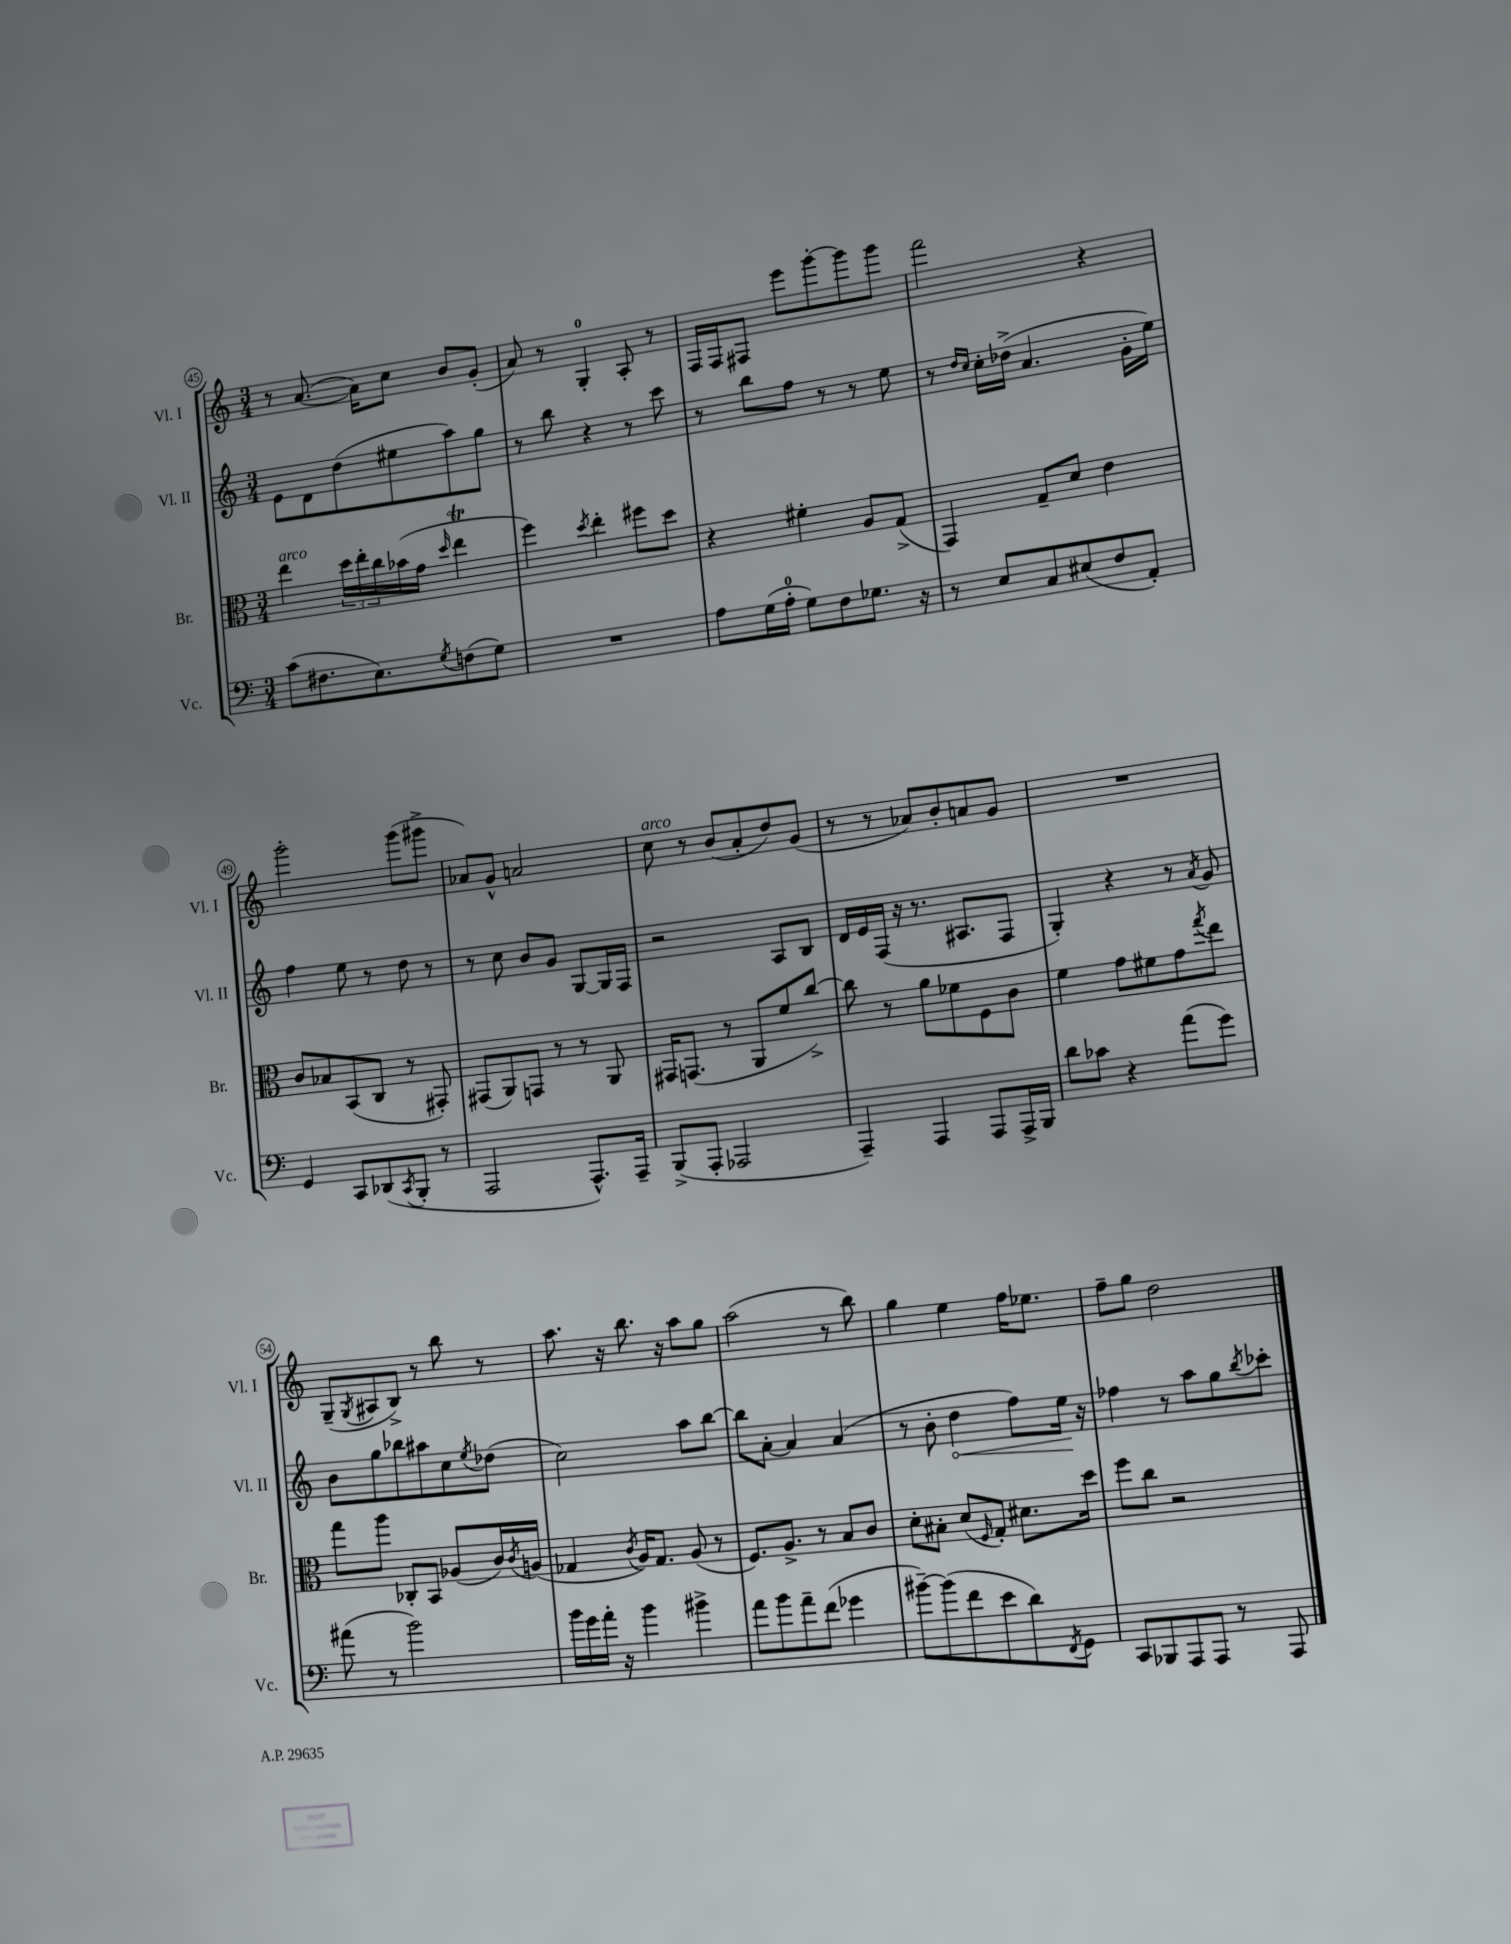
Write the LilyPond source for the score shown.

<<
\new StaffGroup <<
\new Staff = "s0" \with { instrumentName = "Vl. I" shortInstrumentName = "Vl. I" } {
    \clef treble \key c \major \numericTimeSignature \time 3/4
    r8 a'8.~( a'16) c''8 b'8 g'8-.( |
    a'8) r8 g4-0-. a8-. r8 |
    f16 f16 fis8 e'''8 g'''8~-. g'''8 g'''8 |
    f'''2 r4 |
    g'''2-. g'''8( gis'''8-> |
    aes'8) g'8-^ a'2 |
    c''8^\markup { \italic "arco" } r8 b'8( a'8-. d''8) g'8( |
    r8 r8 aes'8) b'8-. a'8 g'8 |
    R2. |
    g8--( \acciaccatura { g8 } ais8 b8->) r8 b''8 r8 |
    a''8. r16 b''8. r16 a''8 g''8 |
    a''2( r8 b''8) |
    g''4 e''4 f''16 ees''8. |
    f''8-- g''8 d''2 \bar "|." |
}
\new Staff = "s1" \with { instrumentName = "Vl. II" shortInstrumentName = "Vl. II" } {
    \clef treble \key c \major \numericTimeSignature \time 3/4
    e'8 d'8 d''8( eis''8 a''8) g''8 |
    r8 b''8 r4 r8 c'''8 |
    r8 b''8 f''8 r8 r8 e''8 |
    r8 \grace { d''16 c''16 } c''16-. des''16->( a'4. g'16-. e''16) |
    f''4 e''8 r8 d''8 r8 |
    r8 c''8 b'8 g'8 g8~ g16 f16 |
    r2 a8 b8 |
    d'16 e'16 f16( r16 r8. ais8. f8 |
    g4-.) r4 r8 \acciaccatura { a'8 } g'8 |
    b'8 g''8 bes''8 ais''8 c''8 \acciaccatura { e''8 } des''8( |
    c''2) a''8 b''8~ |
    b''8 a'8~-. a'4 a'4( |
    r8 b'8-. \once \override Hairpin.circled-tip = ##t d''4\< f''8) e''16\! r16 |
    fes''4 r8 a''8 g''8 \acciaccatura { b''8 } ces'''8-. \bar "|." |
}
\new Staff = "s2" \with { instrumentName = "Br." shortInstrumentName = "Br." } {
    \clef alto \key c \major \numericTimeSignature \time 3/4
    e''4^\markup { \italic "arco" } \tuplet 3/2 { d''16 e''16-. c''16 } bes'16( g'16 \grace { d''16 } e''4\trill |
    f''4) \acciaccatura { d''8 } e''4-. fis''8 d''8 |
    r4 fis'4-. a8 g8->( |
    g,4) g8-- d'8 e'4 |
    c'8 bes8 b,8( c8 r8 gis,8-.) |
    gis,8( a,8) g,8 r8 r8 a,8 |
    gis,16 g,8.( r8 a,8 f'8 c''8~->) |
    c''8 r8 a'8 fes'8 f8 c'8 |
    f'4 g'8 fis'8 g'8 \acciaccatura { g''8 } e''8 |
    g''8 a''8 ces8-. b,8 aes8( c'16) \acciaccatura { c'8 } a16( |
    ges4 \acciaccatura { c'8 } a16) ges8. a8( r8 |
    f8.) a8.-> r8 b8 c'8 |
    d'8-. bis8-. d'8( \grace { f16 } g8-.) dis'8. d''16 |
    f''8 c''8 r2 \bar "|." |
}
\new Staff = "s3" \with { instrumentName = "Vc." shortInstrumentName = "Vc." } {
    \clef bass \key c \major \numericTimeSignature \time 3/4
    c'8( fis8. e8.) \acciaccatura { g8 } f8( g8) |
    R2. |
    a8 g16( a16-0-. g8) f8 ges8. r16 |
    r8 e8 c8 eis8( f8 a,8-.) |
    g,4 c,8 des,8( \acciaccatura { c,8 } b,,8-. r8 |
    a,,2 a,,8.-^) a,,16-- |
    b,,8->( a,,8-. aes,,2 |
    a,,4--) a,,4 a,,8 a,,16-> b,,16 |
    d'8 ces'8 r4 a'8( g'8) |
    ais'8( r8 b'2) |
    b'16 g'16 a'16-. r16 b'4 bis'4-> |
    a'8 b'8 a'8-- f'8( ges'4 |
    bis'8~--) bis'8( f'8 e'8 d'8) \acciaccatura { f,8 } g,8 |
    c,8 bes,,8 a,,8 a,,8 r8 a,,8 \bar "|." |
}
>>
>>
\layout { \context { \Score currentBarNumber = #45 \override BarNumber.stencil = #(make-stencil-circler 0.1 0.3 ly:text-interface::print) } }
